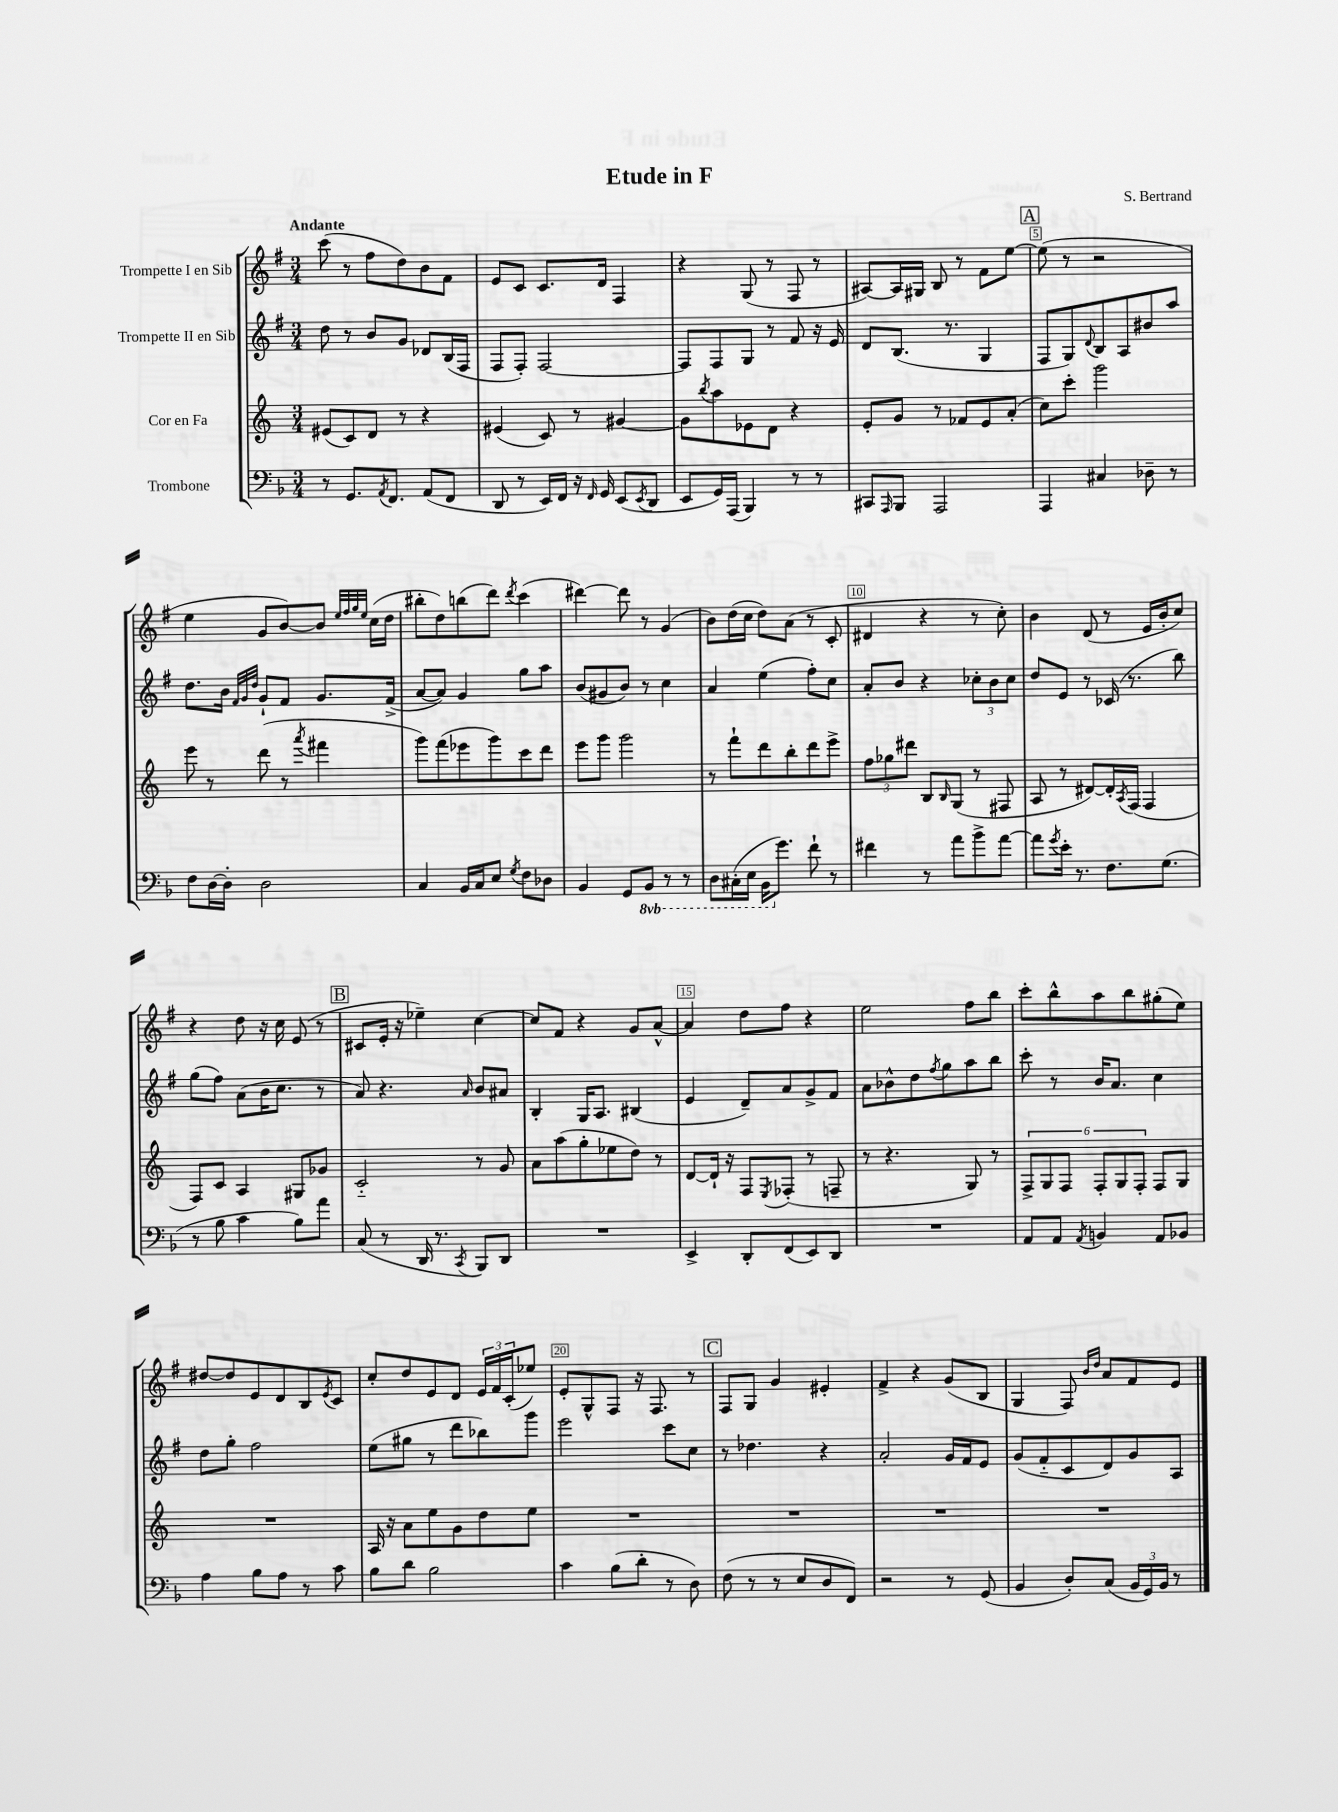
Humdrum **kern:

**kern	**kern	**kern	**kern
*part4	*part3	*part2	*part1
*staff4	*staff3	*staff2	*staff1
*I"Trombone	*I"Cor en Fa	*I"Trompette II en Sib	*I"Trompette I en Sib
*clefF4	*clefG2	*clefG2	*clefG2
*k[b-]	*k[]	*k[f#]	*k[f#]
*M3/4	*M3/4	*M3/4	*M3/4
=1	=1	=1	=1
!	!	!	!LO:TX:a:B:t=Andante
8r	(8e#X/L	8dd\	(8ccc\
8.GG/L	8c/)	8r	8r
.	8d/J	8b/L	8ff#\L
8qAA/	.	.	.
8.FF/J	.	.	.
.	8r	8g/J	8dd\)
(8AA/L	4r	8d-X/L	8b\
8FF/J	.	(16B/L	8f#\J
.	.	16F#/JJ	.
=2	=2	=2	=2
8DD/	(4e#X/	8F#/L	8e/L
8r	.	8F#'/J)	8c/J
16EE/LL)	8c/)	[2F#/	8.c/L
16FF/JJ	.	.	.
16r	8r	.	.
16qqFF/	.	.	.
16GG/	.	.	16d/Jk
(8EE/L	[4g#X/	.	4F#/
8qEE/	.	.	.
8DD/J	.	.	.
=3	=3	=3	=3
8EE/L	8g#\L]	8F#/L]	4r
.	8qbb/	.	.
16GG/L)	8aa\	8F#/	.
(16AAA/JJ	.	.	.
4BBB-/)	8e-X\	8G/J	(8G/
.	8d\J	8r	8r
8r	4r	8f#/	8F#/
8r	.	16r	8r
.	.	16e/	.
=4	=4	=4	=4
8CC#X/L	8e'/L	8d/L	[8A#X/L)
16qqAAA/	.	.	.
8BBB-/J	8g/J	(8.B/J	16A#/L]
.	.	.	16G#X/JJ
2AAA/	8r	.	8B/
.	.	8.r	.
.	8f-X/L	.	8r
.	8e/	4G/	8f#\L
.	(8a'/J	.	[8ee\J
!!LO:REH:place=s1:t=A
=5	=5	=5	=5
4AAA/	8cc\L)	8F#/L	(8ee\]
.	8ccc'\J	8G/)	8r
.	.	8qqd/	.
4C#X/	2ggg\	8B/	2r
.	.	8A/	.
8D-X~\	.	8b#X/	.
8r	.	8aa/J	.
!!LO:LB:g=z
=6	=6	=6	=6
8F\L	8eee\	8.dd\L	4ee\
[16D\L	8r	.	.
16D'\JJ]	.	16b\Jk	.
.	.	32qqf#/LLL	.
.	.	32qqg/	.
.	.	32qqdd/JJJ	.
2D\	(8ddd\	8g`/L	8g/L
.	8r	8f#/J	[8b/)
.	8qaaa/	.	.
.	4fff#X\	8.g/L	8b/J]
.	.	.	32qqee/LLL
.	.	.	32qqff#/
.	.	.	32qqgg/
.	.	.	32qqee/JJJ
.	.	.	(16cc\LL
.	.	(16f#^/Jk	16dd\JJ
=7	=7	=7	=7
4C/	8ggg\L)	[8a/L	8bb#X'\L
.	(8fff\	8a/J])	8dd\)
16BB-/LL	8eee-X\	4g/	(8bbn\
16C/J	.	.	.
8E/J	8ggg\)	.	8ddd\J)
8qG/	.	.	8qddd/
8F\L	8ccc\	8gg\L	(4ccc\
8D-X\J	8ddd\J	8aa\J	.
=8	=8	=8	=8
4BB-/	8eee\L	(8b/L	[4ddd#X\)
.	8ggg\J	8g#X/	.
8GG/L	2ggg\	8b/J)	8ddd#\]
*8ba	*	*	*
8BBB-/J	.	8r	8r
8r	.	4cc\	(4g/
8r	.	.	.
=9	=9	=9	=9
8DD\L	8r	4a/	8b\L)
(16CC#X'\L	8fff`\L	.	(16dd\L
16EE\JJ	.	.	16cc\JJ
16BBB-\KL	8ddd\	(4ee\	8dd\L)
*X8ba	*	*	*
8.g\J)	.	.	.
.	8bb'\	.	(8a\J
8f`\	8ddd\	8ff#'\L)	8r
8r	8eee^\J	8cc\J	8c'/
=10	=10	=10	=10
4f#X\	12ff\L	8a'/L	4d#X/
.	12gg-X\	.	.
.	.	8b/J	.
.	12ddd#X\J	.	.
8r	8B/L	4r	4r
.	16qqB/	.	.
8a\L	(8G/J	.	.
8b-^\	8r	12cc-X'\L	8r
.	.	12b\	.
[8a\J	8F#X/	.	8cc'\)
.	.	12cc-\J	.
=11	=11	=11	=11
8a\L]	8A/	8dd/L	4b\
8qg/	.	.	.
16e'\Jk	8r	8e/J	.
8.r	.	.	.
.	[8d#X/L)	8r	(8d/
8.F\L	16d#'/L]	(16c-X/	8r
.	8qA/	.	.
.	(16F/JJ	8.r	.
.	4F/	.	16e/LL
(8.G\J	.	.	16b'/J
.	.	8bb\)	8cc/J)
!!LO:LB:g=z
=12	=12	=12	=12
8r	8F/L)	(8gg\L	4r
8B-\	8c/J	8ff#\J)	.
4c\	4A/	(8a\L	8dd\
.	.	16b\K	16r
.	.	8.cc\J	16cc\
8B-\L)	8G#X/L	.	(8e/
8a\J	8g-X/J	8r	8r
!!LO:REH:place=s1:t=B
=13	=13	=13	=13
(8C/	2c/	8a/)	8c#X/L
8r	.	4.r	16e'/Jk
.	.	.	16r
16DD/	.	.	4ee-X~\)
8.r	.	.	.
8qCC/	.	16qqa/	.
8BBB-/L)	8r	8b/L	[4cc\
8DD/J	8g/	8a#X/J	.
=14	=14	=14	=14
2.r	8a\L	4B'/	8cc/L]
.	(8aa\	.	8f#/J
.	8gg'\	16G/KL	4r
.	.	8.A/J	.
.	8ee-X\	.	.
.	8dd\J)	(4B#X/	8g/L
.	8r	.	[8a^^/J
=15	=15	=15	=15
4EE^/	[8d/L	4e/	4a/]
.	16d`/Jk]	.	.
.	16r	.	.
8DD'/L	8F/L	8d~/L)	8dd\L
.	8qE/	.	.
(8FF/	(8F-X'/J	8a/	8ff#\J
8EE/)	8r	8g^/	4r
8DD/J	8Fn~/	8f#/J	.
=16	=16	=16	=16
2.r	8r	8a\L	2ee\
.	4.r	8b-X^^\	.
.	.	8dd\	.
.	.	8qff#/	.
.	.	8gg\	.
.	8G/)	8aa\	8ff#\L
.	8r	8bb\J	8bb\J
=17	=17	=17	=17
8AA/L	12F^/L	8ccc'\	8ccc'\L
.	12G/	.	.
8AA/J	.	8r	8bb^^\
.	12F/J	.	.
8qAA/	.	.	.
4BBn/	12F'/L	16b/KL	8aa\
.	.	8.a/J	.
.	12G/	.	.
.	.	.	8bb\
.	12F'/J	.	.
8AA/L	8F/L	4cc\	(8gg#X'\
8BB-X/J	8G/J	.	8ee\J)
!!LO:LB:g=z
=18	=18	=18	=18
4A\	2.r	8dd\L	[8dd#X/L
.	.	8gg'\J	8dd#/]
8B-\L	.	2ff#\	8e/
8A\J	.	.	8d/
8r	.	.	8B/
.	.	.	8qe/
8c\	.	.	8c/J
=19	=19	=19	=19
8B-\L	16A/	(8ee\L	8cc'/L
.	16r	.	.
8d\J	8a\L	8gg#X\J	8dd/
2B-\	8ee\	8r	8e/
.	8g\	8ddd\L	8d/J
.	8dd\	8bb-X\)	24e/LL
.	.	.	24f#/
.	.	.	(24c'/J
.	8ee\J	8ggg\J	8ee-X/J)
=20	=20	=20	=20
4c\	2.r	2eee\	8e'/L
.	.	.	8G^^/
(8B-\L	.	.	8F#/J
8d'\J	.	.	16r
.	.	.	8.F#/
8r	.	8ccc\L	.
8D\)	.	8cc\J	8r
!!LO:REH:place=s1:t=C
=21	=21	=21	=21
(8F\	2.r	8r	8F#/L
8r	.	4.dd-X\	8G/J
8r	.	.	4g/
8E/L	.	.	.
8D/	.	4r	4e#X'/
8FF/J)	.	.	.
=22	=22	=22	=22
2r	2.r	2a'/	4f#^/
.	.	.	4r
8r	.	16g/LL	(8g/L
.	.	16f#/J	.
(8GG/	.	8e/J	8B/J
=23	=23	=23	=23
4BB-/	2.r	(8g/L	4G/
.	.	8f#/	.
8D'/L)	.	8c/	8F#/)
.	.	.	16qqb/LL
.	.	.	16qqdd/JJ
(8C/J	.	8d/)	8a/L
24BB-/LL	.	8g/	8f#/
24GG/)	.	.	.
24BB-/JJ	.	.	.
8r	.	8A/J	8e/J
==	==	==	==
*-	*-	*-	*-
